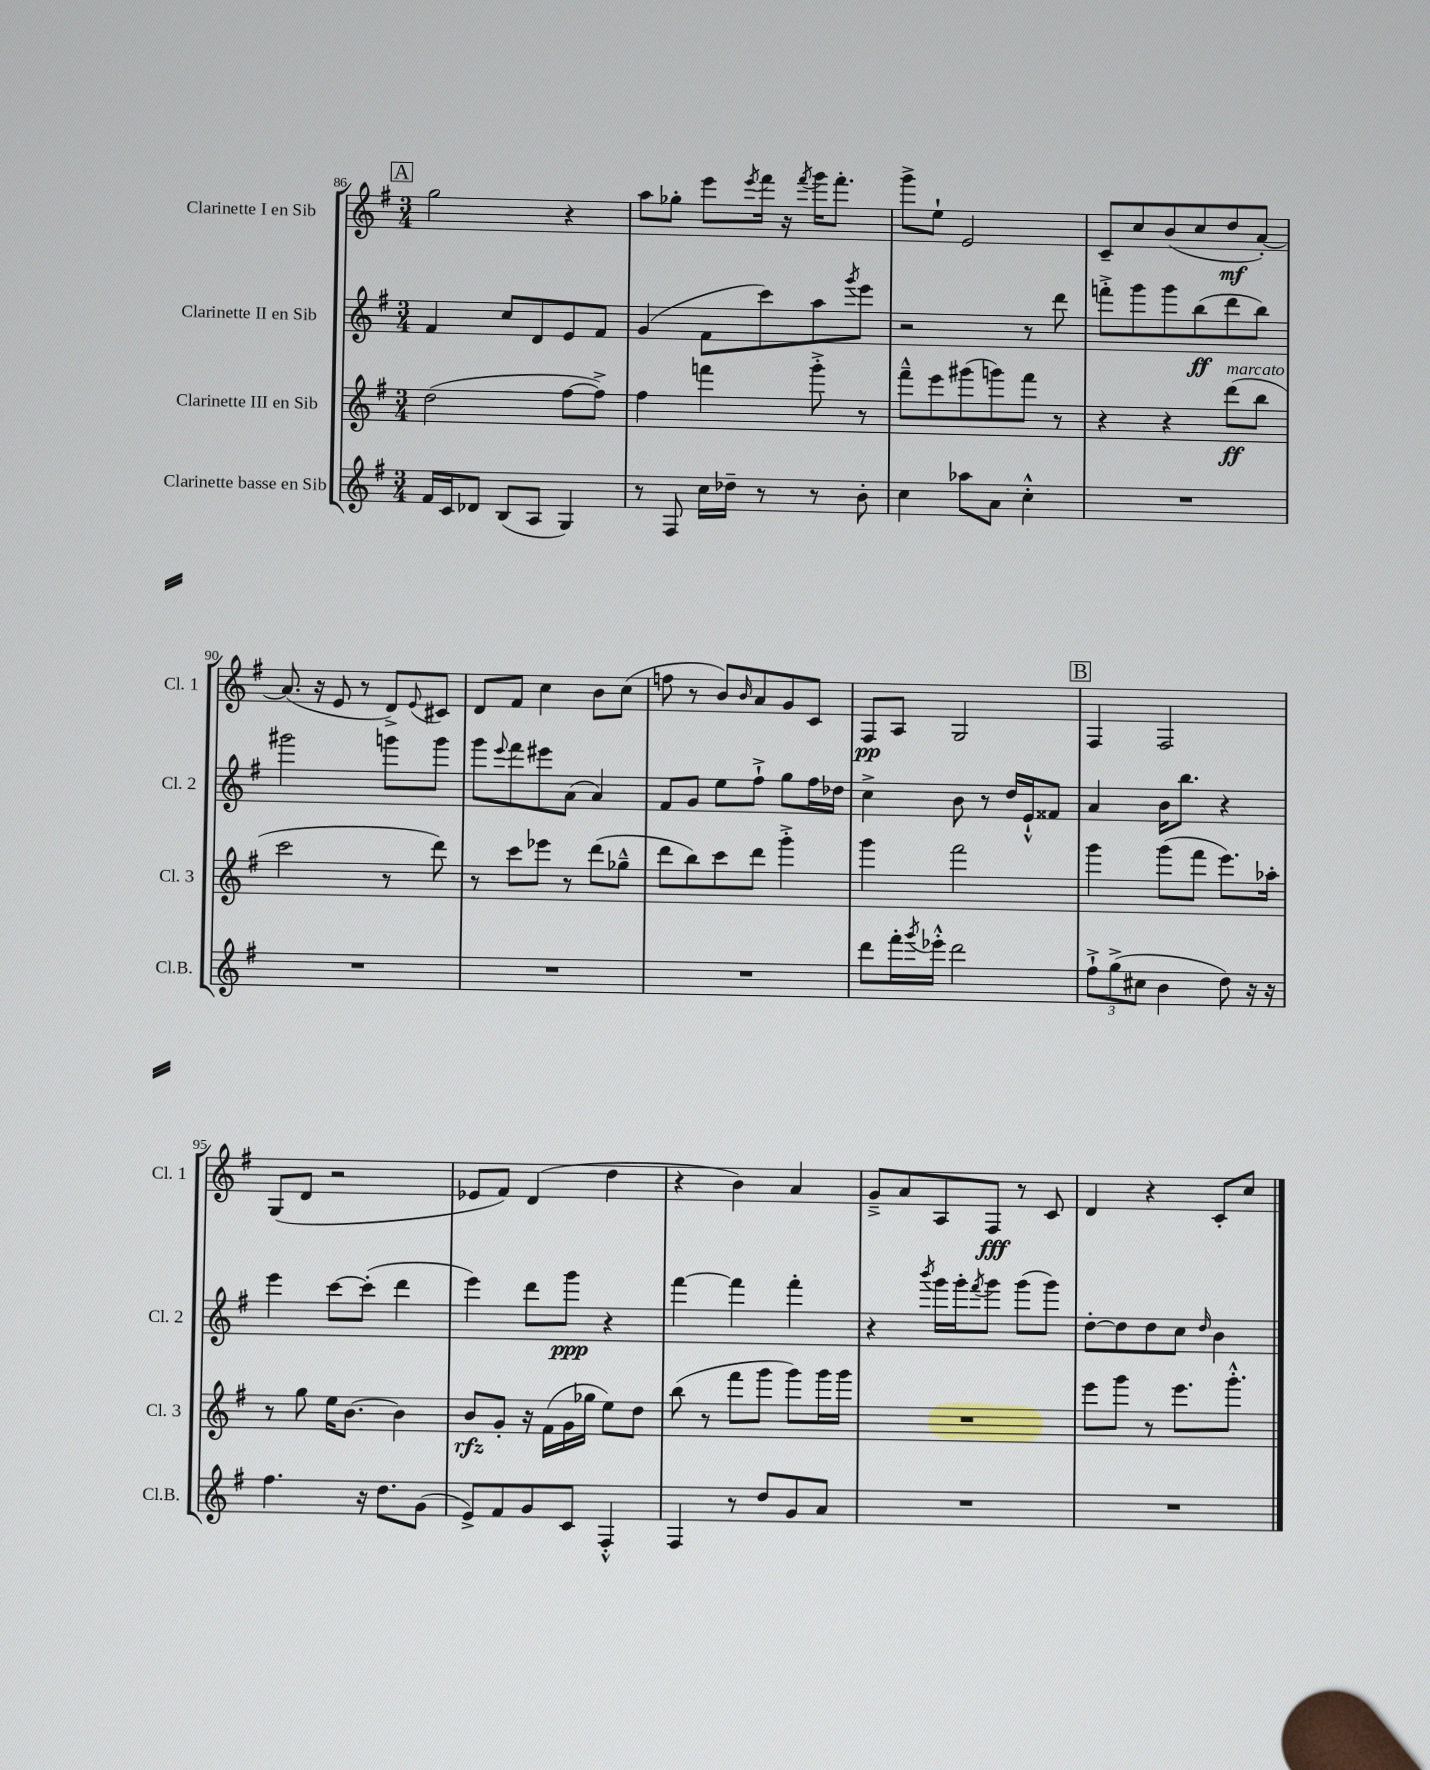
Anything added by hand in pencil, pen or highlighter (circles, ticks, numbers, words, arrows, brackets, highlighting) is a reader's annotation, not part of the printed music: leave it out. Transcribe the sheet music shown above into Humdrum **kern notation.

**kern	**kern	**dynam	**kern	**dynam	**kern	**dynam
*part4	*part3	*part3	*part2	*part2	*part1	*part1
*staff4	*staff3	*staff3	*staff2	*staff2	*staff1	*staff1
*I"Clarinette basse en Sib	*I"Clarinette III en Sib	*	*I"Clarinette II en Sib	*	*I"Clarinette I en Sib	*
*I'Cl.B.	*I'Cl. 3	*	*I'Cl. 2	*	*I'Cl. 1	*
*clefG2	*clefG2	*	*clefG2	*	*clefG2	*
*k[f#]	*k[f#]	*	*k[f#]	*	*k[f#]	*
*M3/4	*M3/4	*	*M3/4	*	*M3/4	*
!!LO:REH:place=s1:t=A
=86	=86	=86	=86	=86	=86	=86
16f#/LL	(2dd\	.	4f#/	.	2gg\	.
16c/J	.	.	.	.	.	.
8d-X/J	.	.	.	.	.	.
(8B/L	.	.	8cc/L	.	.	.
8A/J	.	.	8d/	.	.	.
4G/)	[8ff#\L	.	8e/	.	4r	.
.	8ff#^\J])	.	8f#/J	.	.	.
=87	=87	=87	=87	=87	=87	=87
8r	4ff#\	.	(4g/	.	8aa\L	.
8F#/	.	.	.	.	8gg-X'\J	.
16cc\LL	4fffn\	.	8f#\L	.	8eee\L	.
16dd-X~\JJ	.	.	.	.	.	.
.	.	.	.	.	8qeee/	.
8r	.	.	8ccc\)	.	16fff#\Jk	.
.	.	.	.	.	16r	.
.	.	.	.	.	8qfff#/	.
8r	8ggg'^\	.	8aa\	.	16ggg\KL	.
.	.	.	.	.	8.fff#'\J	.
.	.	.	8qggg/	.	.	.
8b'\	8r	.	8eee\J	.	.	.
=88	=88	=88	=88	=88	=88	=88
4cc\	8fff#~^^\L	.	2r	.	8ggg^\L	.
.	8eee\	.	.	.	8ee`\J	.
8aa-X\L	(8ggg#X\	.	.	.	2e/	.
8a\J	8gggn\)	.	.	.	.	.
4cc'^^\	8fff#\J	.	8r	.	.	.
.	8r	.	8ddd\	.	.	.
=89	=89	=89	=89	=89	=89	=89
2.r	4r	.	8fffn'^\L	.	8c~/L	.
.	.	.	8ggg\	.	8cc/	.
.	4r	.	8ggg\	.	(8b/	.
.	.	.	(8bb\	ff	8cc/	.
!	!LO:TX:a:i:t=marcato	!	!	!	!	!
.	(8ddd\L	ff	8ddd\	.	8dd/	mf
.	8bb\J	.	8bb\J)	.	[8a'/J)	.
!!LO:LB:g=z
=90	=90	=90	=90	=90	=90	=90
2.r	2ccc\	.	2ggg#X\	.	(8.a/]	.
.	.	.	.	.	16r	.
.	.	.	.	.	8e/	.
.	.	.	.	.	8r	.
.	8r	.	8gggn\L	.	8d^/L)	.
.	.	.	.	.	8qqe/	.
.	8ddd\)	.	8ggg\J	.	8c#X/J	.
=91	=91	=91	=91	=91	=91	=91
2.r	8r	.	8ggg\L	.	8d/L	.
.	.	.	8qqeee/	.	.	.
.	8ccc\L	.	8fff#\	.	8f#/J	.
.	8eee-X\J	.	8eee#X\	.	4cc\	.
.	8r	.	(8a\J	.	.	.
.	(8ddd\L	.	4a/)	.	8b\L	.
.	8gg-X~^^\J	.	.	.	(8cc\J	.
=92	=92	=92	=92	=92	=92	=92
2.r	8ddd\L	.	8f#/L	.	8ffn\	.
.	8bb\)	.	8g/J	.	8r	.
.	8ccc\	.	8ee\L	.	8b/L)	.
.	.	.	.	.	16qqb/	.
.	8ddd\J	.	8ff#`^\J	.	8a/	.
.	4ggg'^\	.	8gg\L	.	8g/	.
.	.	.	16ff#\L	.	8c/J	.
.	.	.	16dd-X\JJ	.	.	.
=93	=93	=93	=93	=93	=93	=93
8ddd\L	4ggg\	.	4cc^\	.	8F#/L	pp
16fff#'\L	.	.	.	.	8A/J	.
8qggg/	.	.	.	.	.	.
16eee-X'^^\JJ	.	.	.	.	.	.
2ddd\	2fff#\	.	8b\	.	2G/	.
.	.	.	8r	.	.	.
.	.	.	16dd/LL	.	.	.
.	.	.	16e`^^/J	.	.	.
.	.	.	8f##X/J	.	.	.
!!LO:REH:place=s1:t=B
=94	=94	=94	=94	=94	=94	=94
12ff#`^\L	4ggg\	.	4a/	.	4F#/	.
(12gg^\	.	.	.	.	.	.
12cc#X\J	.	.	.	.	.	.
4b\	(8ggg\L	.	16b\KL	.	2F#/	.
.	.	.	8.bb\J	.	.	.
.	8fff#\J	.	.	.	.	.
8dd\)	8.eee\L)	.	4r	.	.	.
16r	.	.	.	.	.	.
16r	16aa-X'\Jk	.	.	.	.	.
!!LO:LB:g=z
=95	=95	=95	=95	=95	=95	=95
4.ff#\	8r	.	4eee\	.	(8G/L	.
.	8gg\	.	.	.	8d/J	.
.	16ee\KL	.	[8ccc\L	.	2r	.
.	[8.b\J	.	.	.	.	.
16r	.	.	(8ccc'\J]	.	.	.
8.dd\L	.	.	.	.	.	.
.	4b\]	.	4ddd\	.	.	.
(8g\J	.	.	.	.	.	.
=96	=96	=96	=96	=96	=96	=96
8e^/L)	8b/L	rfz	4eee\)	.	8e-X/L	.
8f#/	8g'/J	.	.	.	8f#/J)	.
8g/	16r	.	8ddd\L	.	(4d/	.
.	(16f#\LL	.	.	.	.	.
8c/J	16g\	.	8ggg\J	ppp	.	.
.	16gg-X\JJ	.	.	.	.	.
4F#'^^/	8ee\L)	.	4r	.	4dd\	.
.	8dd\J	.	.	.	.	.
=97	=97	=97	=97	=97	=97	=97
4F#/	(8bb\	.	[4fff#\	.	4r	.
.	8r	.	.	.	.	.
8r	8fff#\L	.	4fff#\]	.	4b\)	.
8dd/L	8ggg\J	.	.	.	.	.
8g/	8ggg\L)	.	4fff#'\	.	4a/	.
8a/J	16ggg\L	.	.	.	.	.
.	16ggg\JJ	.	.	.	.	.
=98	=98	=98	=98	=98	=98	=98
2.r	2.r	.	4r	.	8g~^/L	.
.	.	.	.	.	8a/	.
.	.	.	8qbbb/	.	.	.
.	.	.	16ggg\LL	.	8A/	.
.	.	.	16ggg'\J	.	.	.
.	.	.	8qfff#/	.	.	.
.	.	.	8ggg\J	.	8F#/J	fff
.	.	.	(8ggg\L	.	8r	.
.	.	.	8ggg\J)	.	8c/	.
=99	=99	=99	=99	=99	=99	=99
2.r	8eee\L	.	[8dd'\L	.	4d/	.
.	8ggg\J	.	8dd\]	.	.	.
.	8r	.	8dd\	.	4r	.
.	8.eee\L	.	8cc\J	.	.	.
.	.	.	16qqdd/	.	.	.
.	.	.	4b\	.	8c'/L	.
.	8.ggg'^^\J	.	.	.	.	.
.	.	.	.	.	8cc/J	.
==	==	==	==	==	==	==
*-	*-	*-	*-	*-	*-	*-
